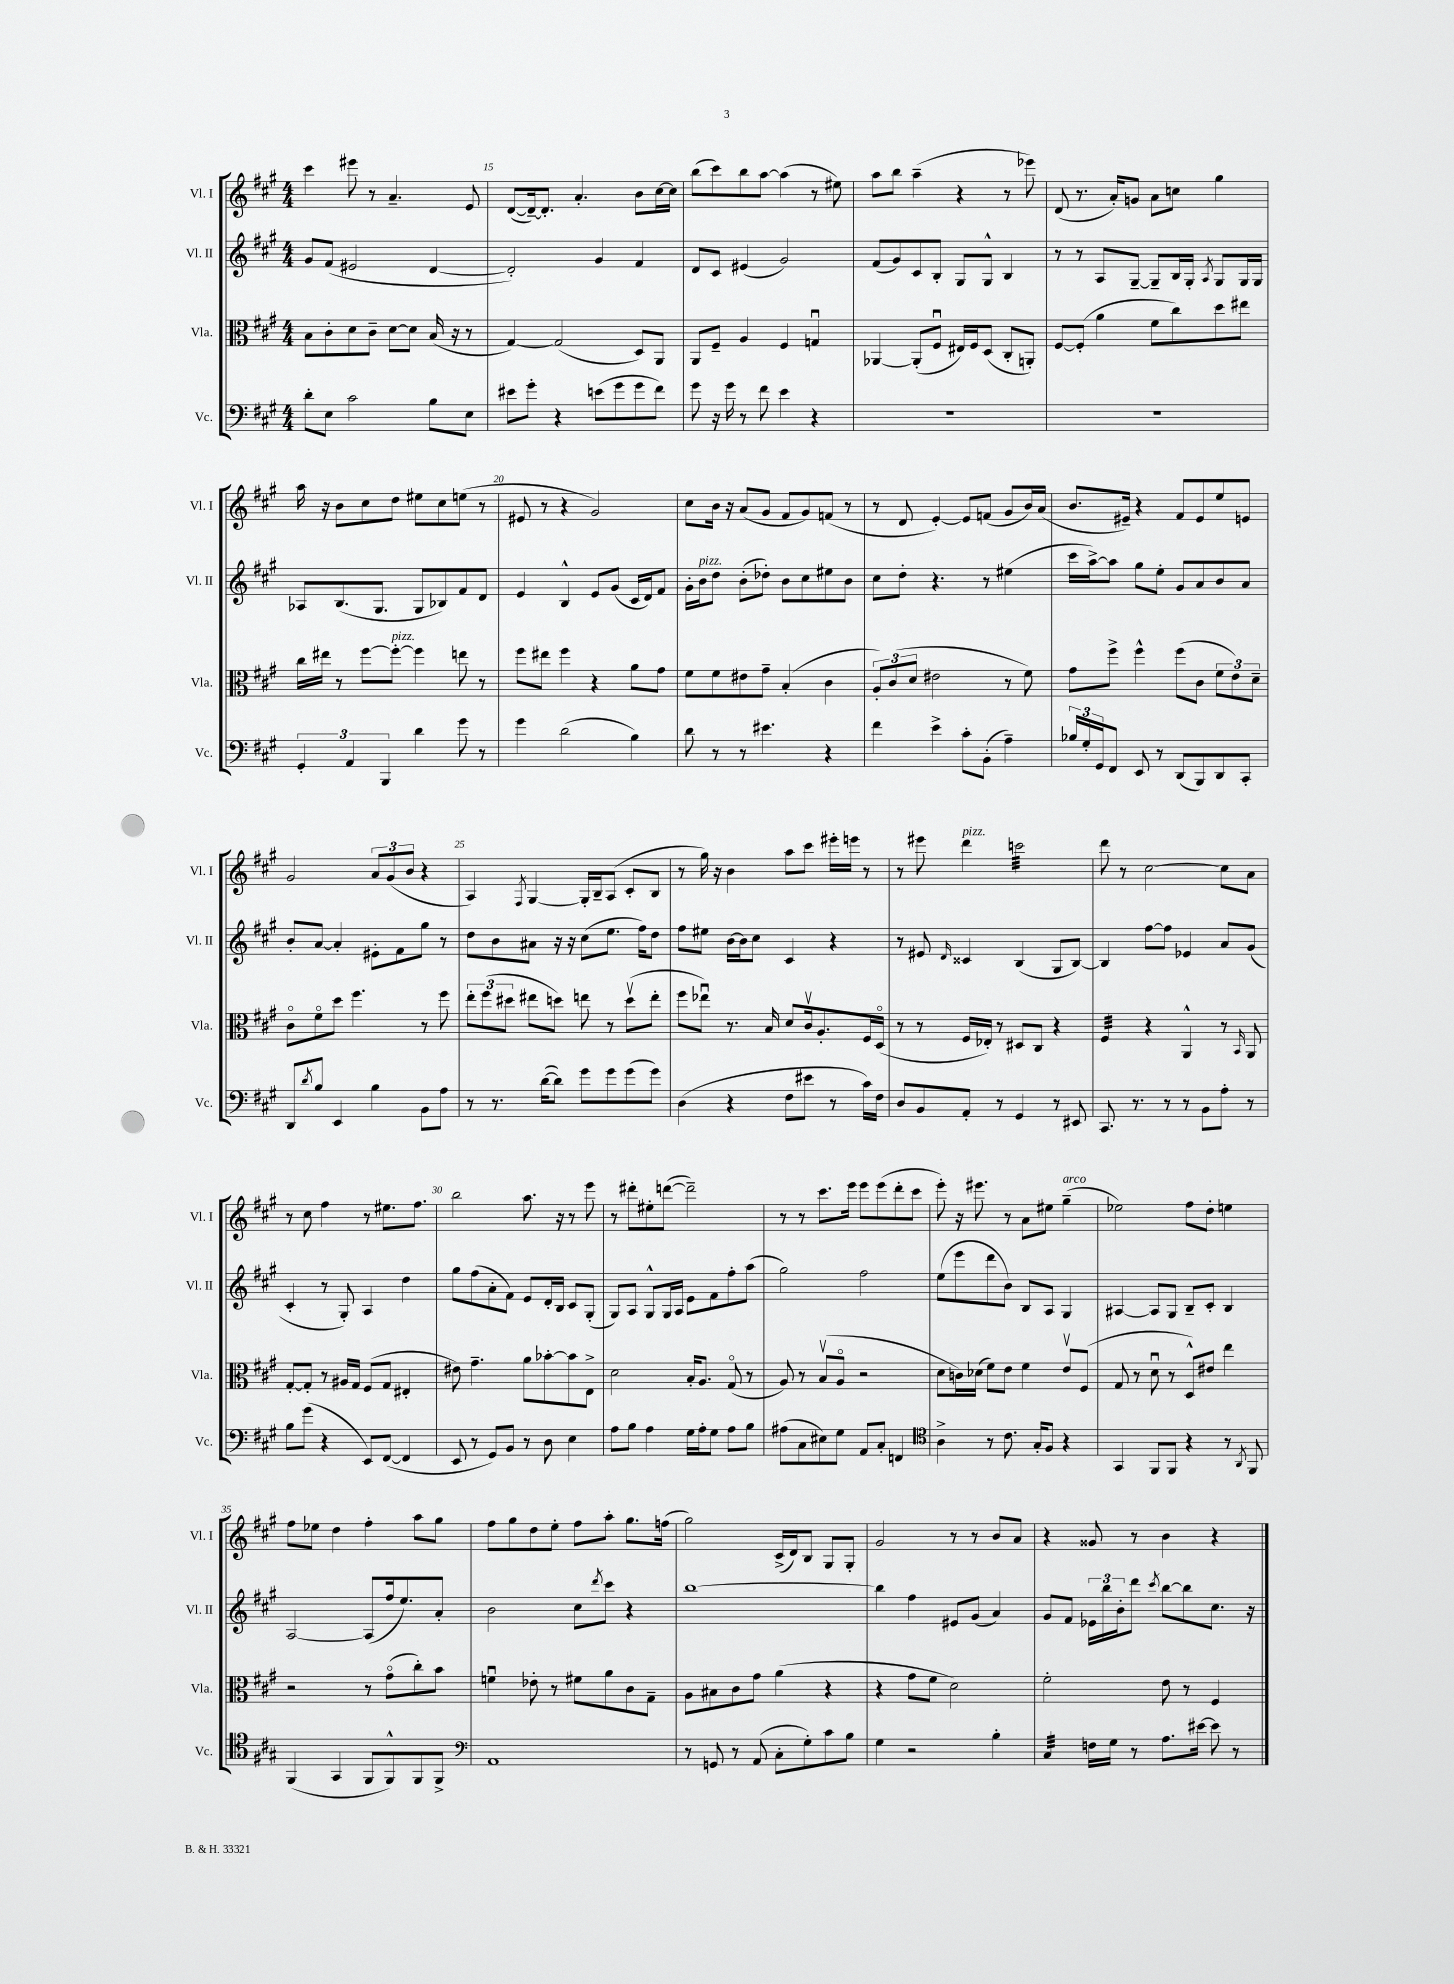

**kern	**kern	**kern	**kern
*part4	*part3	*part2	*part1
*staff4	*staff3	*staff2	*staff1
*I"Vc.	*I"Vla.	*I"Vl. II	*I"Vl. I
*I'Vc.	*I'Vla.	*I'Vl. II	*I'Vl. I
*clefF4	*clefC3	*clefG2	*clefG2
*k[f#c#g#]	*k[f#c#g#]	*k[f#c#g#]	*k[f#c#g#]
*M4/4	*M4/4	*M4/4	*M4/4
=14	=14	=14	=14
8d'\L	8B\L	8g#/L	4ccc#\
8E\J	8c#'\	(8f#/J	.
2c#\	8d\	2e#X/	8eee#X\
.	8c#~\J	.	8r
.	[8d\L	.	4.a~/
.	8d\J]	.	.
8B\L	(16B/	[4d/	.
.	16r	.	.
8E\J	8r	.	8e/
=15	=15	=15	=15
8e#X\L	[4G#/)	2d'/])	([8d/L
8g#'\J	.	.	16d~/k_)
.	.	.	8.d'/J]
4r	(2G#/]	.	.
.	.	.	4.a'/
(8en\L	.	4g#/	.
8g#\	.	.	.
8g#\	8D/L)	4f#/	8b\L
8f#\J)	8AA/J	.	[16cc#\L
.	.	.	16cc#\JJ]
=16	=16	=16	=16
8g#\	8AA/L	8d/L	(8bb\L
16r	8F#~/J	8c#/J	8ccc#\)
16g#\	.	.	.
8r	4A/	(4e#X/	8bb\
8f#\	.	.	[8aa\J
4e\	4F#/	2g#/)	(4aa\]
4r	4Gnu/	.	8r
.	.	.	8ee#X\)
=17	=17	=17	=17
1r	[4AA-X/	(8f#/L	8aa\L
.	.	8g#/)	8bb\J
.	(8AA-'/L]	8c#/	(4aa~\
.	8F#u/J	8B'/J	.
.	16E#X/LL)	8G#/L	4r
.	16F#/J	.	.
.	(8D/J	8G#^^/J	.
.	8C#'/L	4B/	8r
.	8AAn'/J)	.	8eee-X\)
=18	=18	=18	=18
1r	[8F#/L	8r	(8d/
.	(8F#'/J]	8r	8.r
.	4a\	8A/L	.
.	.	.	16a'/KL)
.	.	[8G#~/J	8gn/J
.	8f#\L	8G#~/L]	8a\L
.	8cc#\)	16B/L	8ccn\J
.	.	16G#'/JJ	.
.	.	8qA/	.
.	8dd\	8G#/L	4gg#\
.	8ee#X\J	16G#/L	.
.	.	16G#/JJ	.
!!LO:LB:g=z
=19	=19	=19	=19
6GG#'/	16cc#\LL	8A-X/L	16aa\
.	16ee#X\JJ	.	16r
.	8r	(8.B/	8b\L
6AA/	.	.	.
.	[8ff#\L	.	8cc#\
.	.	8.G#/J	.
6BBB/	.	.	.
!	!LO:TX:a:i:t=pizz.	!	!
.	8ff#'\J_	.	8dd\J
4d\	4ff#\]	8G#/L	8ee#X\L
.	.	8B-X/)	8cc#\
8g#\	8een\	8f#/	(8een\J
8r	8r	8d/J	8r
=20	=20	=20	=20
4g#\	8ff#\L	4e/	8e#X/
.	8ee#X\J	.	8r
(2d\	4ff#\	4B^^/	4r
.	4r	8e/L	2g#/)
.	.	(8g#/J	.
4B\)	8a\L	16c#/LL	.
.	.	16d/J)	.
.	8g#\J	8f#/J	.
=21	=21	=21	=21
8d\	8f#\L	16g#'\LL	8cc#\L
!	!	!LO:TX:a:i:t=pizz.	!
.	.	16b\J	.
8r	8f#\	8dd\J	16b\Jk
.	.	.	16r
8r	8e#X\	(8b'\L	(8a/L
4.e#X\	8g#~\J	8dd-X'\J)	8g#/J
.	(4B'/	8b\L	8f#/L
.	.	8cc#\	8g#/)
4r	4c#\	8ee#X\	(8fn/J
.	.	8b\J	8r
=22	=22	=22	=22
4f#\	12A'/L)	8cc#\L	8r
.	(12c#/	.	.
.	.	8dd'\J	8d/
.	12d/J	.	.
4e^\	2e#X\	4.r	[4e'/)
8c#'\L	.	.	8e/L]
(8BB'\J	.	8r	(8fn/J
4A~\)	8r	(4ee#X\	8g#/L
.	8f#\)	.	16b/L)
.	.	.	(16a/JJ
=23	=23	=23	=23
24B-X/LL	8g#\L	16ccc#\LL	8.b/L
24G#'/	.	.	.
.	.	[16aa^\J)	.
24GG#/J	.	.	.
8FF#/J	8ff#^\J	8aa\J]	.
.	.	.	16e#X~/Jk)
8EE/	4ff#^^\	8gg#\L	4r
8r	.	8ee'\J	.
(8DD/L	(8ff#\L	8g#/L	8f#/L
8BBB/)	8c#\J	8a/	8e#/
8DD/	12f#\L	8b/	8ee/
.	12e\)	.	.
8CC#'/J	.	8a/J	8en/J
.	12d~\J	.	.
!!LO:LB:g=z
=24	=24	=24	=24
8DD/L	8c#\L	8b'/L	2g#/
8qd/	.	.	.
8B/J	8f#\	[8a/J	.
4EE/	8dd\J	4a'/]	.
.	4.ff#\	.	.
4B\	.	8e#X'\L	12a/L
.	.	.	(12g#/
.	.	8f#\	.
.	.	.	12b/J
8BB\L	8r	8gg#\J	4r
8A\J	8ff#\	8r	.
=25	=25	=25	=25
8r	12ee'\L	8dd\L	4A/)
.	(12ff#\	.	.
8.r	.	8b\	.
.	12dd#X\J	.	.
.	.	.	8qF#/
.	8ee#X\L	8a#X\J	[4G#/
([16d\KL	.	.	.
8d\J])	8ddn\J)	16r	.
.	.	16r	.
8g#\L	8een\	(8cc#\L	16G#'/LL]
.	.	.	16B~/J
8g#\	8r	8.ee\J	(8A/J
(8g#\	(8ddv\L	.	8c#'/L
.	.	16ff#\KL)	.
8g#\J)	8ee'\J	8dd\J	8B/J
=26	=26	=26	=26
(4D\	8ff#\L	8ff#\L	8r
.	8ee-Xu\J)	8ee#X\J	16gg#\)
.	.	.	16r
4r	8.r	[16b\LL	4b\
.	.	16b\J]	.
.	.	8cc#\J	.
.	16B/	.	.
8F#\L	8d/L	4c#/	8aa\L
8e#X\J	16c#v/k	.	8ccc#\J
.	8.A'/	.	.
8r	.	4r	16eee#X'\LL
.	.	.	16eeen\JJ
16c#\LL)	16F#/L	.	8r
16F#\JJ	(16D/JJ	.	.
=27	=27	=27	=27
8D/L	8r	8r	8r
8BB/	8r	8e#X/	8eee#X\
.	.	16qqd/	.
!	!	!	!LO:TX:a:i:t=pizz.
8AA'/J	16F#/LL	4c##X/	4ddd\
.	16E-X'/JJ)	.	.
8r	8r	.	.
*	*	*	*tremolo
4GG#/	8D#X/L	(4B/	32cccn\LLL
.	.	.	32cccn\
.	.	.	32cccn\
.	.	.	32cccn\
.	8C#/J	.	32cccn\
.	.	.	32cccn\
.	.	.	32cccn\
.	.	.	32cccn\
8r	4r	8G#/L	32cccn\
.	.	.	32cccn\
.	.	.	32cccn\
.	.	.	32cccn\
8EE#X/	.	[8B/J)	32cccn\
.	.	.	32cccn\
.	.	.	32cccn\
.	.	.	32cccn\JJJ
*	*	*	*Xtremolo
=28	=28	=28	=28
*	*tremolo	*	*
8.CC#/	32F#/LLL	4B/]	8ddd\
.	32F#/	.	.
.	32F#/	.	.
.	32F#/	.	.
.	32F#/	.	8r
.	32F#/	.	.
8.r	32F#/	.	.
.	32F#/JJJ	.	.
*	*Xtremolo	*	*
.	4r	[8ff#\L	[2cc#\
8r	.	8ff#\J]	.
8r	4AA^^/	4e-X/	.
8BB\L	.	.	.
8A'\J	8r	8a/L	8cc#\L]
.	16qqBB/	.	.
8r	8AA/	(8g#/J	8a\J
!!LO:LB:g=z
=29	=29	=29	=29
8B\L	[8G#'/L	4c#'/	8r
(8g#\J	8G#'/J]	.	8cc#\
4r	8r	8r	4ff#\
.	16A#X/LL	8G#'/)	.
.	16G#/JJ	.	.
8EE/L)	(8F#/L	4A/	8r
([8FF#/J	8G#/J	.	8.ee#X\L
4FF#/]	4E#X'/	4dd\	.
.	.	.	8.ff#\J
=30	=30	=30	=30
8EE/	8e#X\)	8gg#\L	2bb\
8r	4.g#~\	(8ff#\	.
8GG#/L)	.	8a'\	.
8BB/J	.	8f#\J)	.
8r	8a\L	8e/L	8.aa\
8D\	[8b-X'\	16d'/L	.
.	.	16B/JJ	16r
4E\	8b-\]	8c#/L	8r
.	8E^\J	(8G#'/J	8eee\
=31	=31	=31	=31
8A\L	2d\	8G#/L)	8r
8B\J	.	8A/J	8ddd#X'\L
4A\	.	8G#^^/L	8ee#X'\
.	.	16G#/L	([8dddn\J
.	.	16A/JJ	.
16G#\LL	16B'/KL	8e\L	2ddd~\])
16A'\J	8.A/J	.	.
8G#\J	.	8f#\	.
8A\L	(8G#/	8ff#'\	.
8B\J	8r	(8aa\J	.
=32	=32	=32	=32
(8A#X\L	8A/)	2gg#\)	8r
8C#\	8r	.	8r
8E#X\)	(8Bv/L	.	8.ccc#\L
8G#\J	8A/J	.	.
.	.	.	16eee\Jk
8AA/L	2r	2ff#\	8eee\L
8C#'/J	.	.	(8eee\
4FFn/	.	.	8ddd'\
.	.	.	8ccc#\J
=33	=33	=33	=33
*clefC4	*	*	*
4A^\	8d\L	(8ee\L	8eee'\)
.	16cn\L)	8eee\	16r
.	(16d-X\JJ	.	8.eee#X\
8r	8f#\L)	8ddd\	.
8.c#\	8e\J	8b\J)	8r
.	4f#\	8B/L	8a\L
16G#'/KL	.	.	.
8F#/J	.	8A/J	8ee#X\J
!	!	!	!LO:TX:a:i:t=arco
4r	8ev/L	4G#/	(4gg#~\
.	(8F#/J	.	.
=34	=34	=34	=34
4GG#/	8G#/	[4A#X/	2ee-X\)
.	8r	.	.
8FF#/L	8du\	8A#/L]	.
8FF#/J	8r	8G#/J	.
4r	8D^^/L)	8B~/L	8ff#\L
.	8e#X/J	8c#'/J	8dd'\J
8r	4ee\	4B/	4een\
8qAA/	.	.	.
8FF#/	.	.	.
!!LO:LB:g=z
=35	=35	=35	=35
(4FF#/	2r	[2A/	8ff#\L
.	.	.	8ee-X\J
4GG#/	.	.	4dd\
8FF#/L	8r	(8A/L]	4ff#'\
8FF#^^/)	(8g#\L	16ff#/k	.
.	.	8.ee/)	.
8FF#/	8cc#'\)	.	8aa\L
8FF#^/J	8b\J	8a'/J	8gg#\J
=36	=36	=36	=36
*clefF4	*	*	*
1AA	4fnu\	2b\	8ff#\L
.	.	.	8gg#\
.	8e-X'\	.	8dd\
.	8r	.	8ee'\J
.	8f#X\L	8cc#\L	8ff#\L
.	.	8qddd/	.
.	8a\	8ccc#\J	8aa'\J
.	8c#\	4r	8.gg#\L
.	8G#~\J	.	.
.	.	.	(16ffn\Jk
=37	=37	=37	=37
8r	8A\L	[1bb	2gg#\)
8GGn/	8B#X\	.	.
8r	8c#\	.	.
(8AA/	8g#\J	.	.
8C#'\L	(4a\	.	(16c#^/LL
.	.	.	16d/J)
8G#'\)	.	.	8B/J
8c#\	4r	.	8G#/L
8B\J	.	.	8G#'/J
=38	=38	=38	=38
4G#\	4r	4bb\]	2g#/
2r	8g#\L	4ff#\	.
.	8f#\J	.	.
.	2d\)	8e#X/L	8r
.	.	(8g#/J	8r
4B'\	.	4a/)	8b/L
.	.	.	8a/J
=39	=39	=39	=39
*tremolo	*	*	*
32C#/LLL	2f#'\	8g#/L	4r
32C#/	.	.	.
32C#/	.	.	.
32C#/	.	.	.
32C#/	.	8f#/J	.
32C#/	.	.	.
32C#/	.	.	.
32C#/JJJ	.	.	.
*Xtremolo	*	*	*
16Fn\LL	.	24e-X\LL	8g##X/
.	.	24bb\	.
16G#\JJ	.	.	.
.	.	24b'\J	.
8r	.	8ddd\J	8r
.	.	8qccc#/	.
8.A\L	8e\	[8bb\L	4b\
.	8r	8bb\]	.
[16e#X\Jk	.	.	.
8e#\]	4F#/	8.cc#\J	4r
8r	.	.	.
.	.	16r	.
==	==	==	==
*-	*-	*-	*-
